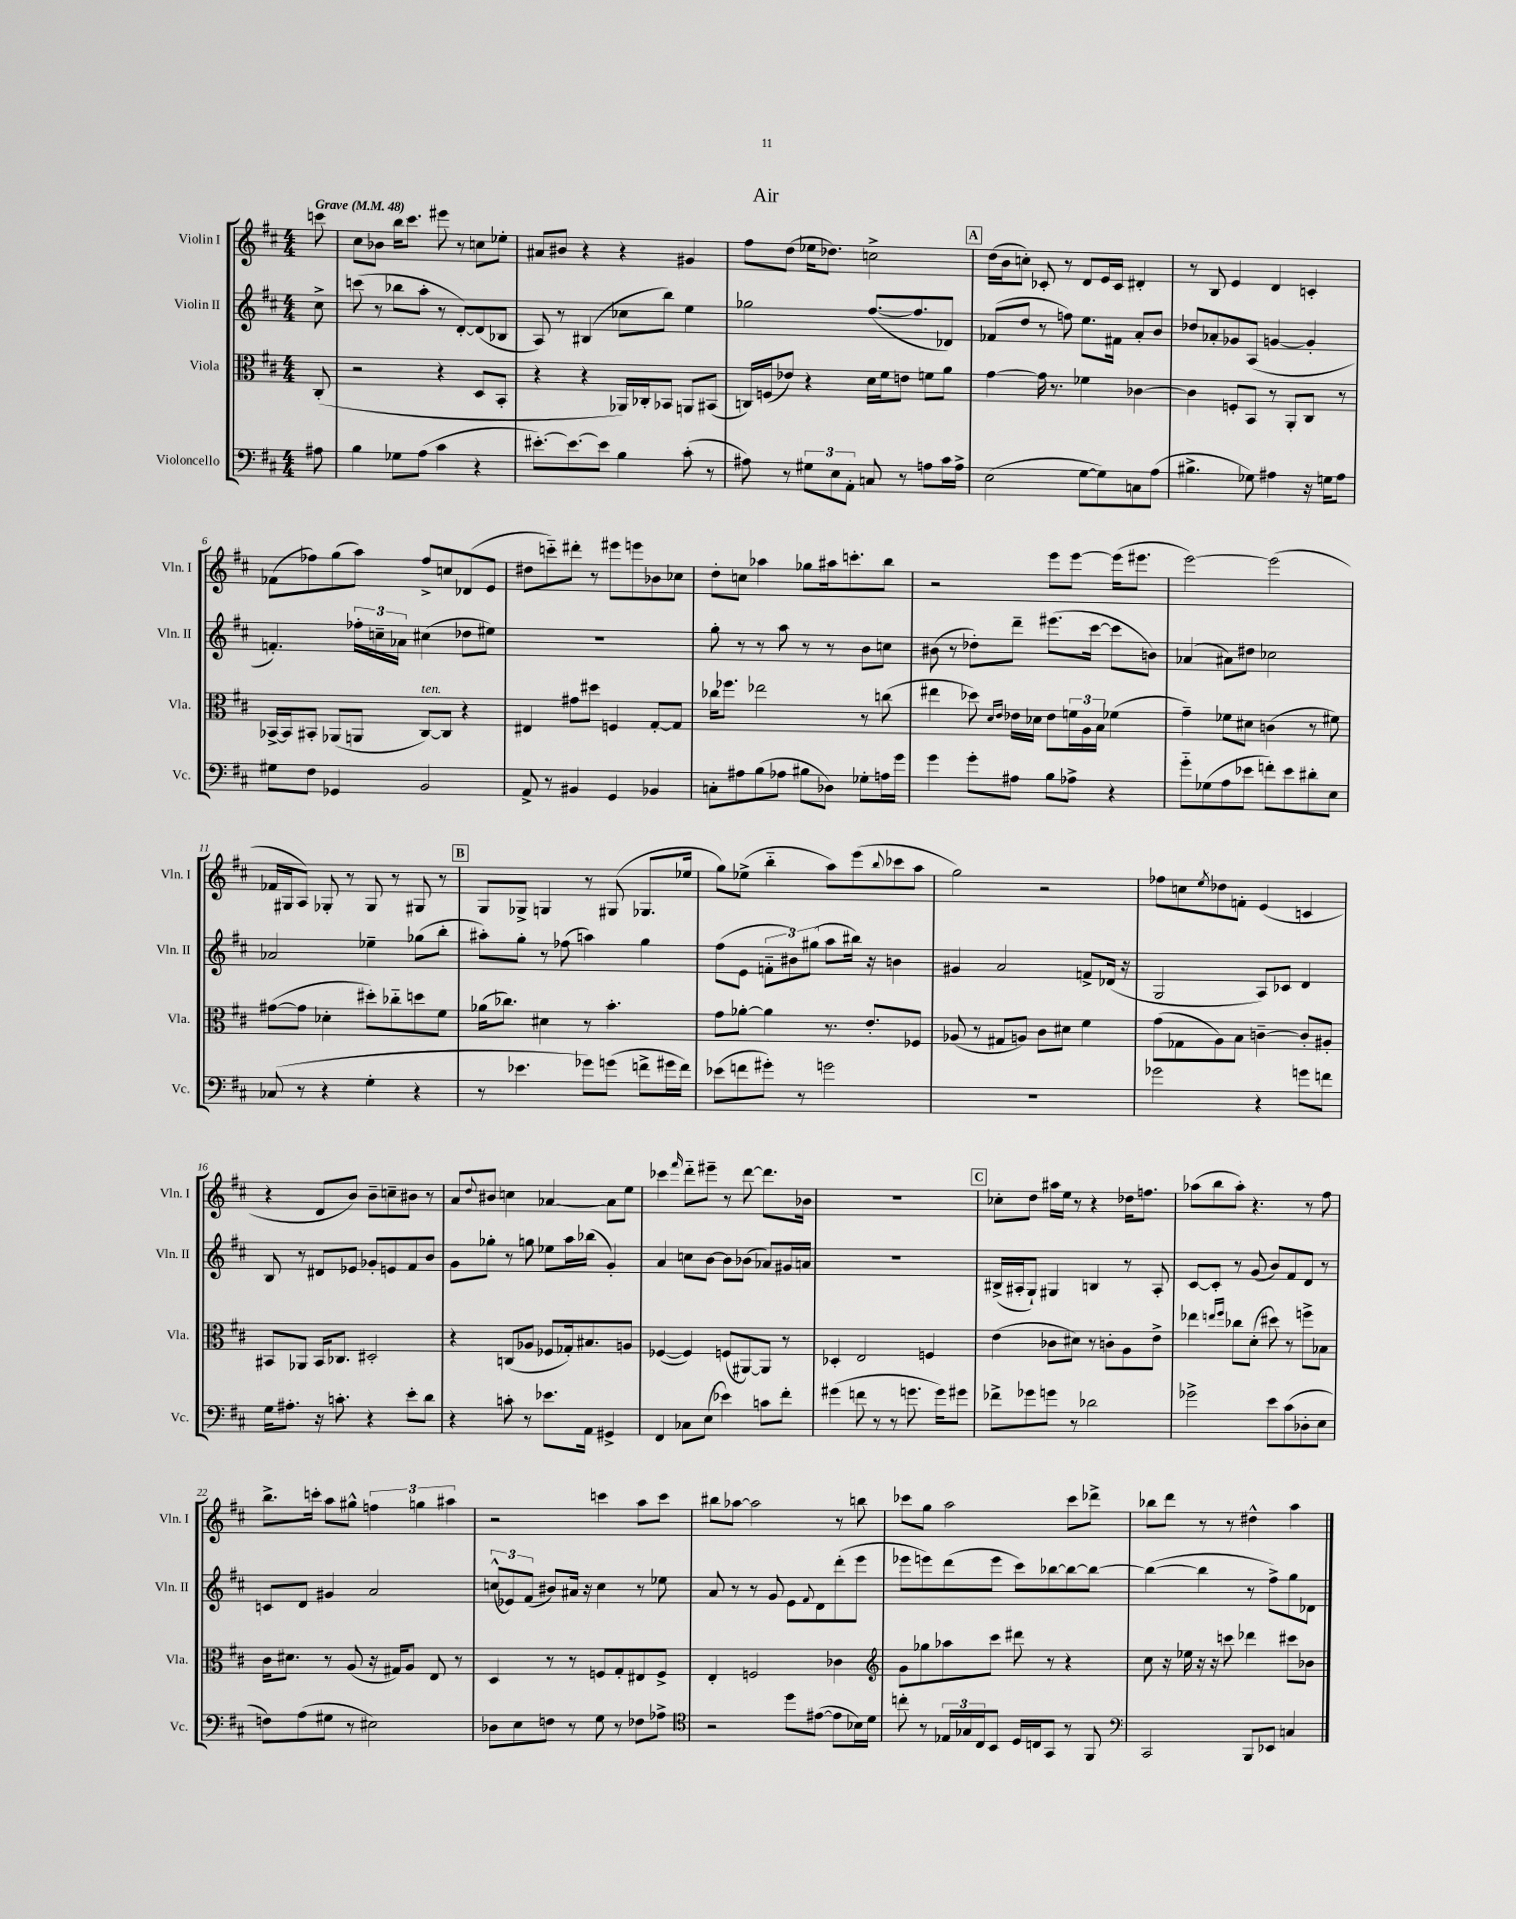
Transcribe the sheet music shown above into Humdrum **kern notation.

**kern	**kern	**kern	**kern
*staff4	*staff3	*staff2	*staff1
*clefF4	*clefC3	*clefG2	*clefG2
*k[f#c#]	*k[f#c#]	*k[f#c#]	*k[f#c#]
*M4/4	*M4/4	*M4/4	*M4/4
*MM48	*MM48	*MM48	*MM48
8A#	(8C#'	8cc#^	8ccc
=	=	=	=
4B	2r	(8ccc	8cc#
.	.	8r	8b-
8G-	.	8bb-	16bb
.	.	.	8.ccc#
(8A	.	8aa'	.
4c#	4r	8r	8eee#
.	.	[8d')	8r
4r	8D	(8d]	8cc
.	8BB'	8B-	8ee-'
=	=	=	=
[8.e#')	4r	8A)	8a#
.	.	8r	8b#
8.e#_	.	.	.
.	4r	(4B#	4r
8e#]	.	.	.
4B	16AA-)	8cc-	4r
.	16C-'	.	.
.	8BB-	8bb)	.
(8c#'	8AA	4ee	4g#
8r	(8BB#	.	.
=	=	=	=
8A#)	16C)	2gg-	8ff#
.	(16F	.	.
8r	8e-)	.	(8dd
12G#	4r	.	16ee-
.	.	.	8.dd-)
12E	.	.	.
12AA'	.	.	.
8C	16d	([8.ff#	2cc^
.	16f#	.	.
8r	8e	.	.
.	.	8.ff#]	.
8A	8f	.	.
16c#	8a	8d-)	.
16A^	.	.	.
=	=	=	=
(2E	[4g	(8f-	(16dd
.	.	.	16b
.	.	8dd	8cc')
.	16g]	8r	8c-'
.	8.r	.	.
.	.	8ff)	8r
[8G	4f-	8.ee	8d
8G])	.	.	16e
.	.	16f#	16c-
8C	[4c-	8a'	4d#'
(8A	.	8b	.
=	=	=	=
4.B#^	4c-]	8dd-	8r
.	.	8a-'	8B
.	8F'	8g-	4e
8G-)	8BB	(8A	.
4A#	8r	[4g	4d
.	8AA'	.	.
16r	8C#	4g']	4c'
16G	.	.	.
8A#	8r	.	.
=	=	=	=
8G#	[16BB-^	4.f')	(8f-
.	16BB-]	.	.
8F#	8BB#'	.	8ff-)
4GG-	(8AA-	.	(8gg
.	8AA	24ff-'	8aa)
.	.	24cc~	.
.	.	24a-	.
2BB	[8C#)	(4cc#	8ff-^
.	8C#]	.	8cc
.	4r	8dd-	(8d-
.	.	8ee#)	8e
=	=	=	=
8AA^	4E#	1r	8dd#
8r	.	.	8ccc'~)
4BB#	8g#	.	8ddd#'
.	8dd#	.	8r
4GG	4F	.	8eee#
.	.	.	8eee
4BB-	[8G'	.	8b-
.	8G]	.	8cc-
=	=	=	=
8C'	16cc-	8gg'	8dd'
.	8.ff-	.	.
8A#	.	8r	8cc
(8B	2ee-	8r	4aa-
8A-	.	8aa	.
8B#	.	8r	8gg-
8D-)	.	8r	16aa#
.	.	.	8.ccc'
8G-'	8r	8b	.
16A	(8cc	8cc	8bb
16g	.	.	.
=	=	=	=
4g	4ee#	(8b#	2r
.	.	8r	.
8g'	8dd-)	8dd-')	.
.	16qqd	.	.
.	16qqe	.	.
8A#	16e-	8ddd~	.
.	16d-	.	.
8B	8e-	(8.eee#	8eee
8A-^	24f	.	[8eee
.	24A	.	.
.	.	[16ccc#	.
.	24B	.	.
4r	(4f-	8ccc#]	(16eee]
.	.	.	8.eee#
.	.	8b)	.
=	=	=	=
8g'~	4g~)	(4a-	[2eee)
(8G-	.	.	.
8A	8f-	8a#)	.
8e-	8d#	8dd#	.
8f')	(4c	2cc-	(2eee]
8e-	.	.	.
8d#'	8r	.	.
8E	8f#)	.	.
=	=	=	=
(8C-	([8g#	2a-	16f-
.	.	.	16G#
8r	8g#]	.	8A)
4r	4d-'	.	8G-'
.	.	.	8r
4G'	8dd#')	4ee-~	8G-
.	8cc-'~	.	8r
4r	8dd	(8gg-	8G#
.	8f#	8bb'	8r
=	=	=	=
8r	(16a-	8aa#')	8G
.	8.cc-)	.	.
4.e-	.	8gg'	8G-^
.	4d#	8r	4G
.	.	(8ff-	.
8g-)	8r	4aa)	8r
(8g	4.b'	.	(8G#
8f^	.	4gg	8.G-
16g#	.	.	.
16f)	.	.	16ee-
=	=	=	=
(8e-	8g	(8ff#	8gg)
8f	[8a-'	8e	(8ee-^
8g#')	4a-]	12f'~	4bb'~
.	.	12b#)	.
8r	.	.	.
.	.	(12gg#	.
2g	8.r	8aa	8aa)
.	.	16bb#)	(8eee
.	8.e'	16r	.
.	.	.	8qqbb
.	.	4b	8ccc-
.	8F-	.	8aa
=	=	=	=
1r	(8A-	4g#	2gg)
.	8r	.	.
.	8G#	2a	.
.	8A)	.	.
.	8c#	.	2r
.	8d#	.	.
.	4f#	8f^	.
.	.	(16d-	.
.	.	16r	.
=	=	=	=
2g-	(8g	2G	8ff-
.	8G-	.	8cc
.	.	.	8qee
.	8A)	.	8dd-
.	8B	.	8f'
4r	[4c~	8A)	(4e
.	.	8c-	.
8g	8c']	4d	4c
8f	8A#'	.	.
=	=	=	=
16G	8BB#	8B	4r
8.A#'	.	.	.
.	8AA-	8r	.
16r	16BB#	8d#	8d
8.c'	8.C-	.	.
.	.	8e-	8b)
4r	2D#'	8g-'	8b~
.	.	8e	8cc~
8e'	.	8f#	8b#
8d	.	8b	8r
=	=	=	=
4r	4r	8g	8a
.	.	.	8qqdd
.	.	8gg-'	8b#
8c'	(8C	8r	4cc
8r	8A-	8gg	.
8.e-	8F-	8ee-	[4a-
.	16G-')	16aa	.
16AA	8.B#	(16bb-	.
4GG#^	.	4g')	8a-]
.	8A	.	8ee
=	=	=	=
4FF#	([4F-	4a	4ccc-
.	.	.	16qqfff#
8C-	4F-])	8cc	8ddd'~
(8E	.	[8b	8eee#~
4e-)	(8F	8b]	8r
.	[8AA#)	(8b-	[8ddd
8c	8AA#]	8a-)	8.ddd]
8f#'	8r	16g#	.
.	.	16a	16b-
=	=	=	=
(4g#	4D-'	1r	1r
8f	2E	.	.
8r	.	.	.
8r	.	.	.
8.g	.	.	.
.	4F	.	.
16g)	.	.	.
8g#	.	.	.
=	=	=	=
8f-^	(4e	(16B#^	8cc-'
.	.	16A#'	.
8g-	.	8G`)	8dd
8g	8c-	4G#	16aa#
.	.	.	16ee
8r	8d#)	.	8r
2d-	8r	4B	4r
.	8c'	.	.
.	8A	8r	16dd-
.	.	.	8.ff
.	8e^	8A#'	.
=	=	=	=
2g-^	4ee-	[8c#	(8aa-
.	.	8c#']	8bb
.	16qqee	.	.
.	16qqff#	.	.
.	8cc-	8r	8aa-')
.	(8d'	(8g	4.r
8e	8dd#)	8b)	.
(8c#	8r	8f#	.
8D-'	8ff^	8d	8r
8E	8B-	8r	8ff#
=	=	=	=
8F)	16c#	8c	8.bb^
.	8.d#	.	.
(8A	.	8d	.
.	.	.	16ccc'
8G#	8r	4g#	8aa
8r	(8A	.	8gg#^^
2E#)	16r	2a	6ff
.	16G#)	.	.
.	8A	.	.
.	.	.	6gg
.	8E	.	.
.	.	.	6aa#
.	8r	.	.
=	=	=	=
8D-	4D	(12cc^^	2r
.	.	12e-)	.
8E	.	.	.
.	.	(12f#	.
8F	8r	8b#)	.
8r	8r	16a#	.
.	.	16r	.
8G	8F	4cc	4ccc
8r	8G'	.	.
8F-	8E#	8r	8aa
8A-^	8F^	8ee-	8ccc
=	=	=	=
*clefC4	*	*	*
2r	4E'	8a	8bb#
.	.	8r	[8aa-
.	2F	8r	2aa-]
.	.	8g	.
8dd	.	8e	.
.	.	8qqf#	.
([8e#	.	8d	.
8e#]	4c-	(8ddd'	8r
16B-)	.	8eee	8bb
16d	.	.	.
=	=	=	=
*	*clefG2	*	*
8cc'	8g	8eee-	8ccc-
8r	8gg-	8eee)	8gg
24E-	8aa-	(8ddd	2aa
24G-	.	.	.
24C#	.	.	.
8BB	8ccc#	8eee	.
16D	8ddd#	8ccc#)	.
16C	.	.	.
8GG	8r	[8bb-	.
8r	4r	8bb-_	8ccc-
8FF#	.	8bb-_	8ddd-^
=	=	=	=
*clefF4	*	*	*
2CC#	8cc#	(4bb-_	8bb-
.	16r	.	8ddd
.	16ee-	.	.
.	16r	4bb-]	8r
.	16r	.	.
.	8ccc	.	8r
8BBB	4ddd-	8r	4dd#^^
8EE-	.	8ff#^)	.
4C	8ccc#	8gg	4aa
.	8b-	8d-	.
==	==	==	==
*-	*-	*-	*-
